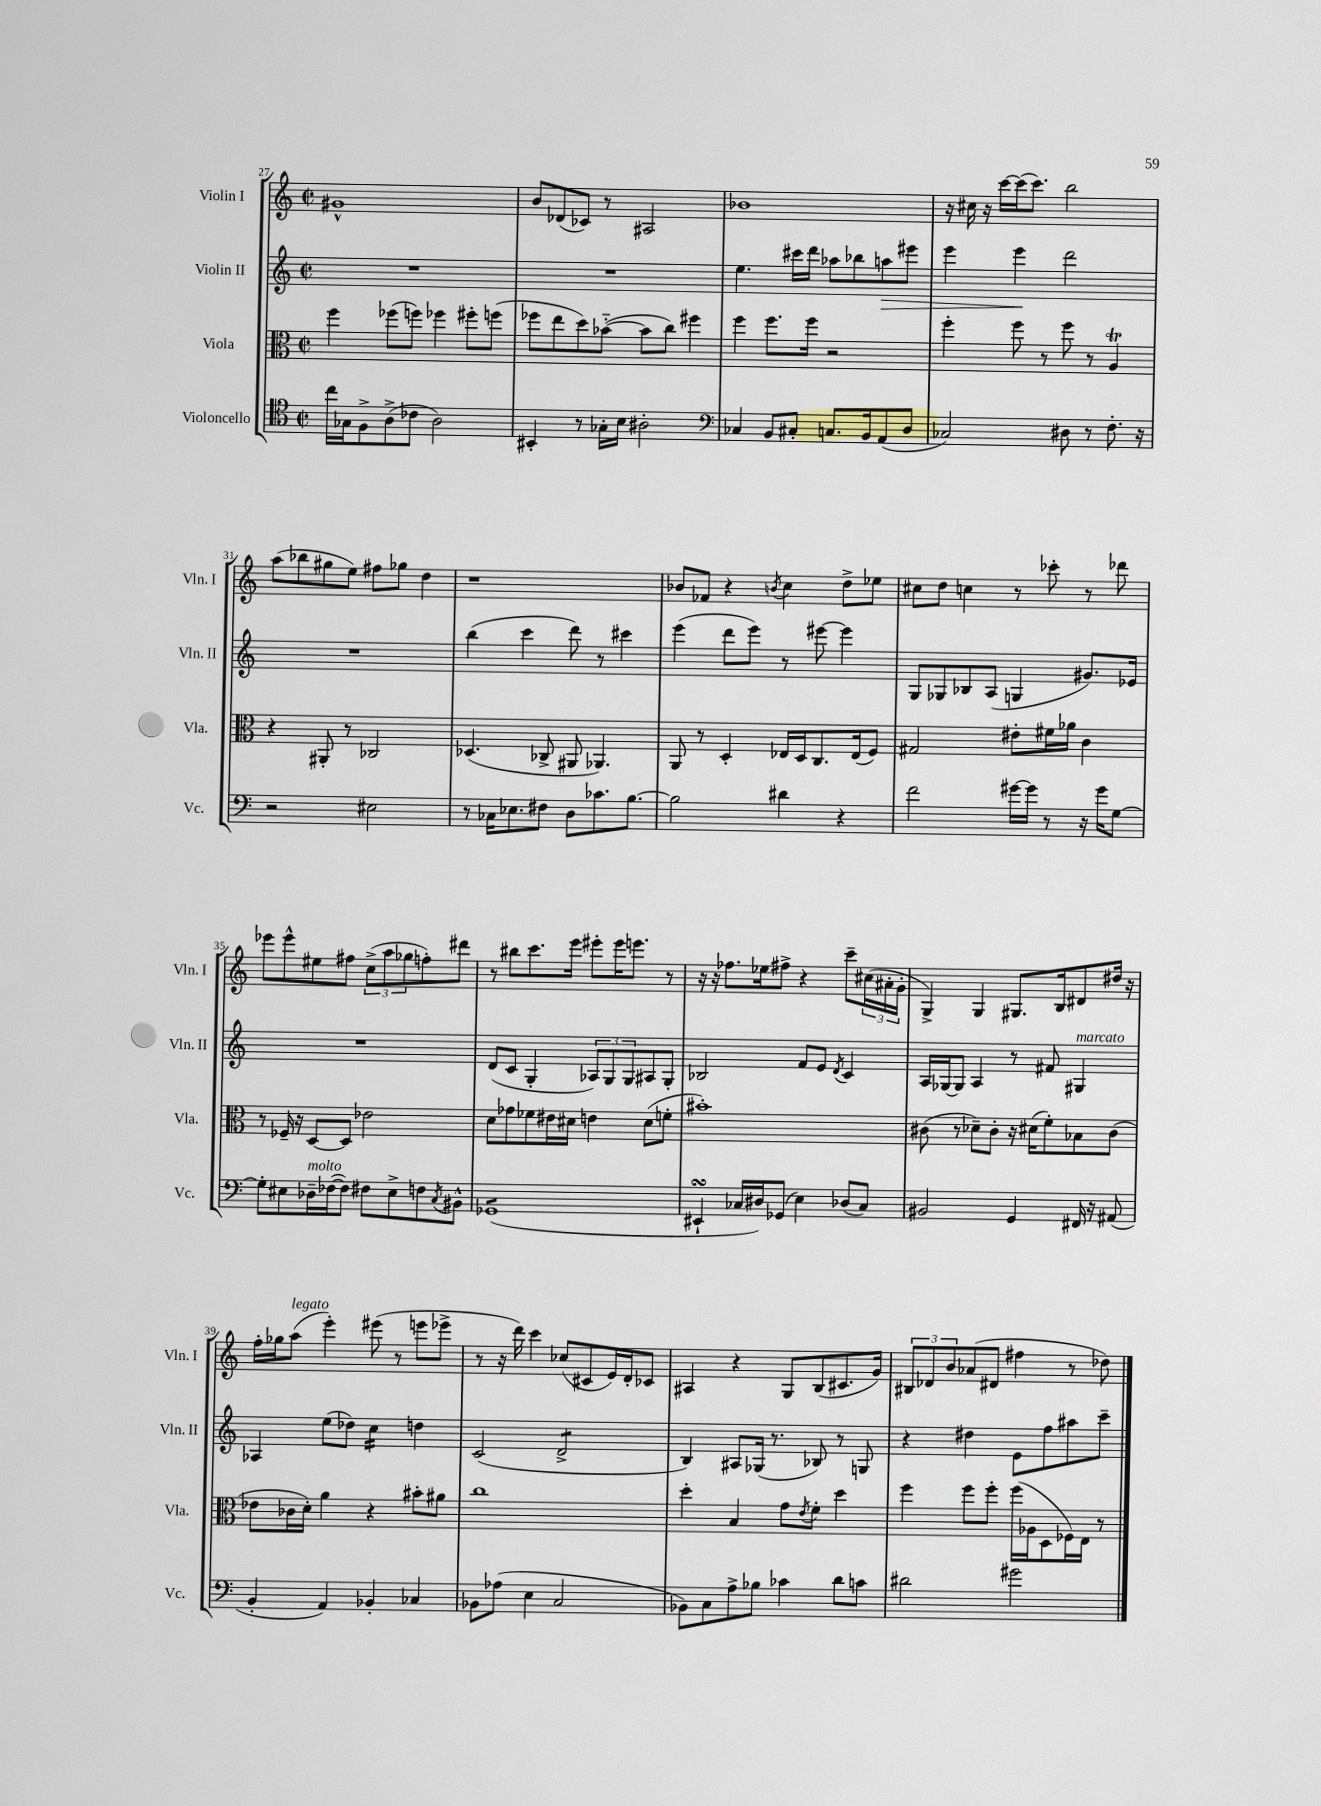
<<
\new StaffGroup <<
\new Staff = "s0" \with { instrumentName = "Violin I" shortInstrumentName = "Vln. I" } {
    \clef treble \key c \major \defaultTimeSignature \time 2/2
    gis'1-^ |
    b'8 des'8( ces'8) r8 ais2 |
    bes'1 |
    r16 cis''16 r16 c'''16~ c'''16( c'''8.) b''2 |
    a''8( bes''8 gis''8 e''8) fis''8 ges''8 d''4 |
    r1 |
    bes'8 fes'8 r4 \acciaccatura { b'8 } c''4 d''8-> ees''8 |
    cis''8 d''8 c''4 r8 ces'''8-. r8 des'''8 |
    ees'''8 ees'''8-^ eis''8 fis''8 \tuplet 3/2 { c''8->( a''8 ges''8 } f''8-.) dis'''8 |
    r8 bis''8 c'''8. e'''16 eis'''8-. eis'''16 e'''8. r8 |
    r16 r16 fes''8. ees''16 fis''8-> r4 c'''8-- \tuplet 3/2 { cis''16( ais'16-. g'16-. } |
    g4->) g4 gis8. b16 dis'8 dis''16 r16 |
    f''16-. ges''16 a''8^\markup { \italic "legato" }( e'''4-.) eis'''8( r8 e'''8 ees'''8-> |
    r8 r16 d'''16) c'''4 ces''8( cis'8 e'16) d'16-. ces'8 |
    ais4 r4 g8 b8( cis'8. g'16) |
    \tuplet 3/2 { bis8 des'8 b'8 } aes'8( dis'8 fis''4 r8 des''8) \bar "|." |
}
\new Staff = "s1" \with { instrumentName = "Violin II" shortInstrumentName = "Vln. II" } {
    \clef treble \key c \major \defaultTimeSignature \time 2/2
    R1 |
    R1 |
    e''4. cis'''16 d'''16 aes''8 bes''8 a''8\> eis'''8 |
    e'''4 e'''4\! d'''2 |
    R1 |
    b''4( c'''4 d'''8) r8 cis'''4 |
    e'''4( d'''8 e'''8) r8 eis'''8~ eis'''4 |
    g8 ges8 bes8 a8( g4 gis'8.) ees'16 |
    R1 |
    d'8( c'8 g4-. \tuplet 3/2 { aes8) g8 g8 } ais8 g8-. |
    bes2 f'8 e'8 \acciaccatura { d'8 } c'4 |
    a16 ges16~ ges8 a4 r8 fis'8 gis4^\markup { \italic "marcato" } |
    aes4 e''8( des''8) c''4:16 d''4 |
    c'2( d'2:8-> |
    b4) ais8 ges16( r8. bes8) r8 g8 |
    r4 dis''4 e'8 f''8 ais''8 c'''8-- \bar "|." |
}
\new Staff = "s2" \with { instrumentName = "Viola" shortInstrumentName = "Vla." } {
    \clef alto \key c \major \defaultTimeSignature \time 2/2
    f''4 fes''8( f''8) fes''4 fis''8-. f''8( |
    fes''8 e''8 d''8) bes'8~-_( bes'8 c''8) fis''4 |
    f''4 f''8. f''16 r2 |
    f''4-. f''8 r8 f''8 r8 a4\trill |
    r4 ais,8-. r8 ces2 |
    des4.( ces8-> ais,8 aes,4.) |
    a,8 r8 d4-. ees16 d16 c8. ees16( f8) |
    gis2 eis'8-. fis'16 aes'16 c'4 |
    r8 fes16-- r16 d8~ d8 ees'2 |
    d'8 ges'8 fes'8 eis'16 dis'16 e'4 dis'8( f'8-. |
    bis'1-.) |
    cis'8( r8 des'8--) cis'8-. r16 dis'16( f'8-.) bes8 cis'8( |
    ees'8 ces'16 d'16-.) a'4 r4 bis'8-. ais'8 |
    c''1 |
    d''4-. b4 g'8 \acciaccatura { e'8 } f'8-. d''4 |
    f''4 f''8 f''8-. f''16( aes16 d8 fes16) e16 r8 \bar "|." |
}
\new Staff = "s3" \with { instrumentName = "Violoncello" shortInstrumentName = "Vc." } {
    \clef tenor \key c \major \defaultTimeSignature \time 2/2
    c''16 ges16 f8-> a8->( ces'8 a2) |
    bis,4-. r8 ges16-. b16 ais2-. |
    \clef bass ces4 b,8 cis8-. c8. b,16 a,8( d8 |
    ces2) dis8 r8 f8.-. r16 |
    r2 eis2 |
    r8 ces16 ees8. fis8 d8 ces'8. b8.~ |
    b2 dis'4 r4 |
    f'2 gis'16~ gis'16 r8 r16 gis'16 g8~ |
    g8-. eis8 des16--^\markup { \italic "molto" } fes16~( fes8) fis8 eis8-> f8 \acciaccatura { c8 } bis,8-^ |
    ges,1:8( |
    eis,4-!\turn ces16 dis16) ges,8( e4) des8( ces8) |
    bis,2 g,4 fis,16 r16 ais,8( |
    b,4-. a,4) bes,4-. ces4 |
    bes,8 aes8( e4 c2 |
    bes,8) c8 a8-> bes8 ces'4 d'8 c'8 |
    dis'2 gis'2 \bar "|." |
}
>>
>>
\layout { \context { \Score currentBarNumber = #27 } }
